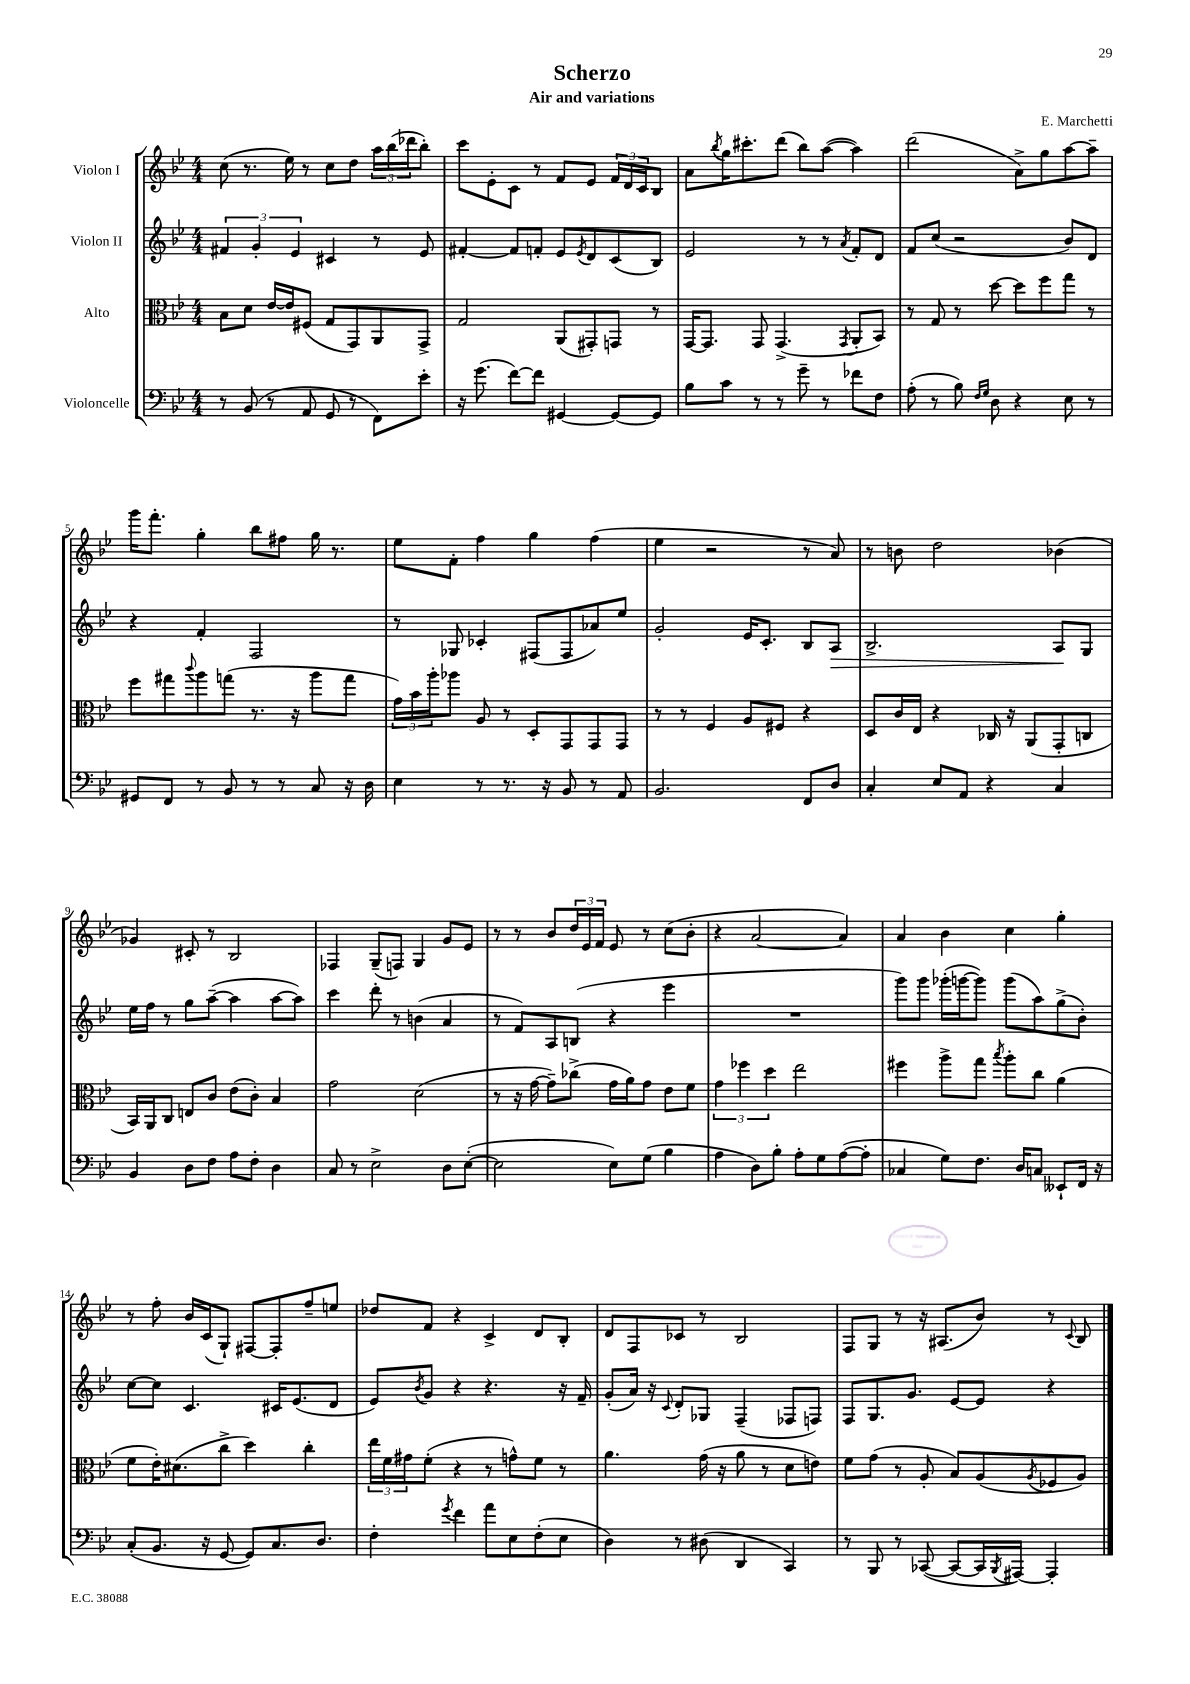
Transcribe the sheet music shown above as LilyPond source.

\header { title = "Scherzo" composer = "E. Marchetti" subtitle = "Air and variations" }
<<
\new StaffGroup <<
\new Staff = "s0" \with { instrumentName = "Violon I" } {
    \clef treble \key bes \major \numericTimeSignature \time 4/4
    c''8( r8. ees''16) r8 c''8 d''8 \tuplet 3/2 { a''16 bes''16( des'''16 } bes''8-.) |
    c'''8 ees'8-. c'8 r8 f'8 ees'8 \tuplet 3/2 { f'16 d'16 c'16 } bes8 |
    a'8 \acciaccatura { bes''8 } g''16 cis'''8.-. d'''8( bes''8) a''8~( a''4) |
    d'''2( a'8->) g''8 a''8~ a''8-- |
    g'''16 f'''8.-. g''4-. bes''8 fis''8 g''16 r8. |
    ees''8 f'8-. f''4 g''4 f''4( |
    ees''4 r2 r8 a'8) |
    r8 b'8 d''2 bes'4( |
    ges'4) cis'8-. r8 bes2 |
    fes4 g8--( f8) g4 g'8 ees'8 |
    r8 r8 bes'8 \tuplet 3/2 { d''16 ees'16 f'16 } ees'8 r8 c''8( bes'8-. |
    r4 a'2~ a'4) |
    a'4 bes'4 c''4 g''4-. |
    r8 f''8-. bes'16 c'16( g8-!) fis8~ fis8-. f''8-- e''8 |
    des''8 f'8 r4 c'4-> d'8 bes8-. |
    d'8 f8 ces'8 r8 bes2 |
    f8 g8 r8 r16 ais8.( bes'8) r8 \appoggiatura { c'8 } bes8 \bar "|." |
}
\new Staff = "s1" \with { instrumentName = "Violon II" } {
    \clef treble \key bes \major \numericTimeSignature \time 4/4
    \tuplet 3/2 { fis'4 g'4-. ees'4 } cis'4 r8 ees'8 |
    fis'4~-. fis'8 f'8-. ees'8 \acciaccatura { ees'8 } d'8 c'8( bes8) |
    ees'2 r8 r8 \acciaccatura { a'8 } f'8-. d'8 |
    f'8 c''8( r2 bes'8) d'8 |
    r4 f'4-. f2 |
    r8 ges8 ces'4-. fis8( fis8 aes'8) ees''8 |
    g'2-. ees'16 c'8.-. bes8 a8\> |
    bes2.-> a8\! g8 |
    ees''16 f''16 r8 g''8 a''8~--( a''4 a''8~ a''8) |
    c'''4 d'''8-. r8 b'4( a'4 |
    r8 f'8) a8 b8( r4 ees'''4 |
    R1 |
    g'''8) g'''8 ges'''16-.( g'''16~ g'''8) g'''8( a''8) g''8->( bes'8-.) |
    c''8~ c''8 c'4. cis'16 ees'8.( d'8 |
    ees'8) \acciaccatura { bes'8 } g'8 r4 r4. r16 f'16-- |
    g'8-.( a'16) r16 \appoggiatura { c'8 } d'8-. ges8 f4--( fes8 f8) |
    f8 g8. g'8. ees'8~ ees'8 r4 \bar "|." |
}
\new Staff = "s2" \with { instrumentName = "Alto" } {
    \clef alto \key bes \major \numericTimeSignature \time 4/4
    bes8 d'8 ees'16~ ees'16 fis8( g8 g,8) a,8 g,8-> |
    g2 a,8( gis,8-.) g,8 r8 |
    g,16~ g,8. g,8 g,4.->( \acciaccatura { g,8 } a,8-. bes,8) |
    r8 g8 r8 d''8~ d''8 f''8 g''8 r8 |
    f''8 gis''8 \appoggiatura { c'''8 } a''8 g''8( r8. r16 a''8 g''8 |
    \tuplet 3/2 { g'16) bes'16 a''16-. } aes''8 a8 r8 d8-. g,8 g,8 g,8 |
    r8 r8 f4 a8 fis8 r4 |
    d8 c'16 ees16 r4 ces16 r16 a,8( g,8-. c8 |
    bes,16) a,16 c8 e8 c'8 ees'8( c'8-.) bes4 |
    g'2 d'2( |
    r8 r16 g'16~ g'8--) ces''8->( g'16 a'16) g'8 ees'8 f'8 |
    \tuplet 3/2 { g'4 fes''4 d''4 } ees''2 |
    fis''4 a''8-> g''8 \acciaccatura { bes''8 } a''8-. c''8 a'4( |
    f'8 ees'16-.) dis'8.( c''8-> d''4) c''4-. |
    \tuplet 3/2 { ees''16 f'16 gis'16 } f'8-.( r4 r8 g'8-^) f'8 r8 |
    a'4. g'16( r16 a'8 r8 d'8 e'8) |
    f'8 g'8( r8 a8-. bes8) a8( \acciaccatura { a8 } fes8 a8) \bar "|." |
}
\new Staff = "s3" \with { instrumentName = "Violoncelle" } {
    \clef bass \key bes \major \numericTimeSignature \time 4/4
    r8 bes,8( r8 a,8 g,8 r8 f,8) ees'8-. |
    r16 g'8.( f'8~) f'8 gis,4~ gis,8~ gis,8 |
    bes8 c'8 r8 r8 g'8-- r8 fes'8 f8 |
    a8-.( r8 bes8) \grace { f16 g16 } d8 r4 ees8 r8 |
    gis,8 f,8 r8 bes,8 r8 r8 c8 r16 d16 |
    ees4 r8 r8. r16 bes,8 r8 a,8 |
    bes,2. f,8 d8 |
    c4-. ees8 a,8 r4 c4 |
    bes,4 d8 f8 a8 f8-. d4 |
    c8 r8 ees2-> d8 ees8~-.( |
    ees2 ees8) g8( bes4 |
    a4 d8) bes8-. a8-. g8 a8~( a8-. |
    ces4 g8) f8. d16 c8 eeses,8-! f,16 r16 |
    c8-.( bes,8. r16 g,8~ g,8) c8. d8. |
    f4-. \acciaccatura { g'8 } f'4 a'8 ees8 f8-.( ees8 |
    d4) r8 dis8( d,4 c,4) |
    r8 bes,,8 r8 ces,8~( ces,8~ ces,16 \acciaccatura { bes,,8 } ais,,16~) ais,,4-. \bar "|." |
}
>>
>>
